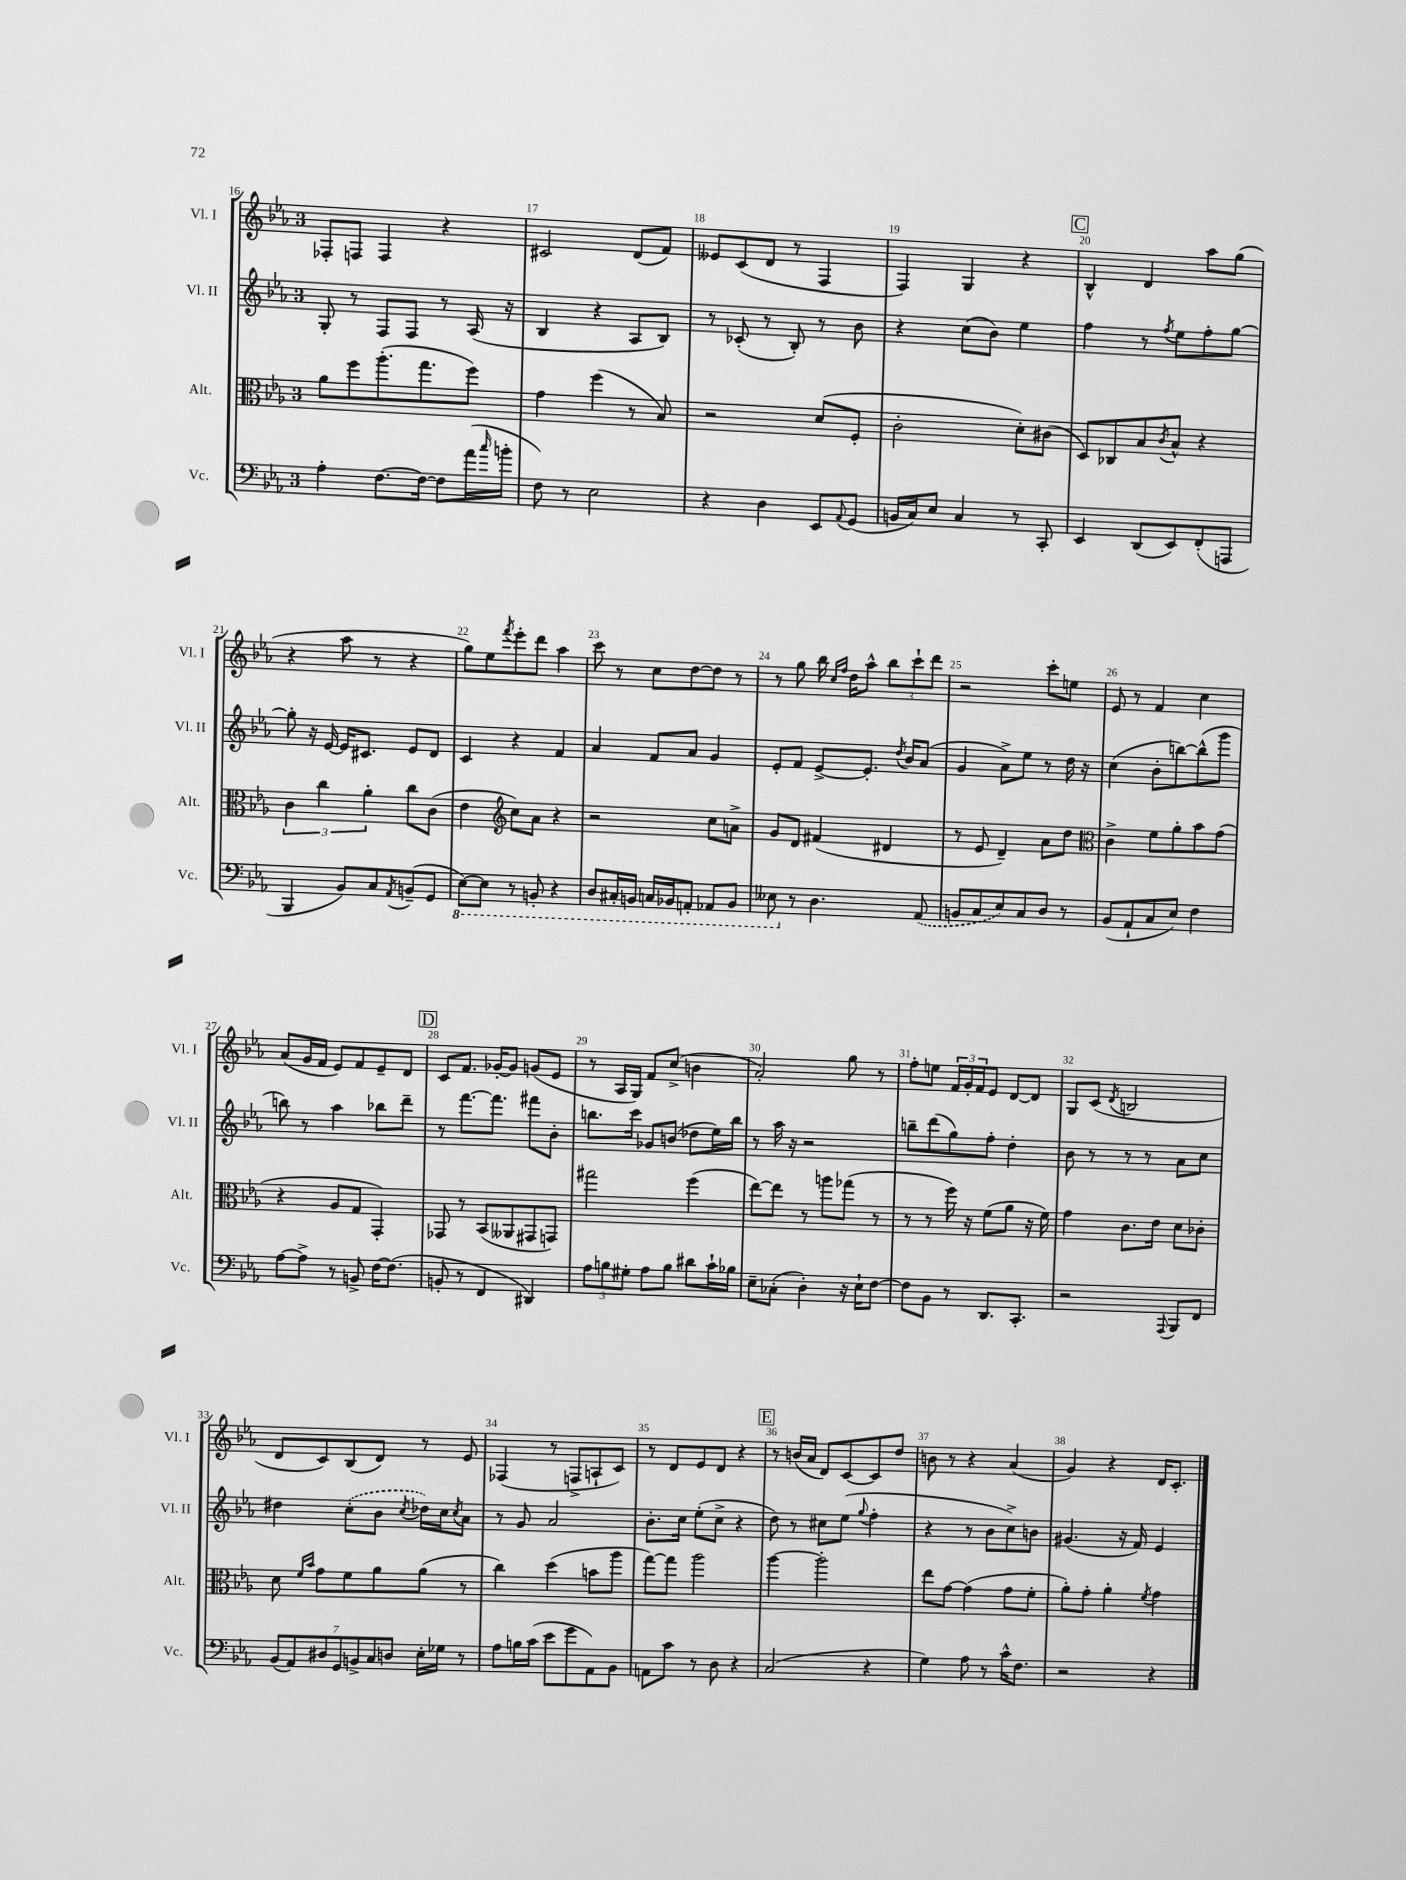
<<
\new StaffGroup <<
\new Staff = "s0" \with { instrumentName = "Vl. I" shortInstrumentName = "Vl. I" } {
    \clef treble \key ees \major \once \override Staff.TimeSignature.style = #'single-digit \time 3/4
    fes8-. f8 f4 r4 |
    cis'2 d'8( f'8) |
    eeses'8 c'8( d'8 r8 f4 |
    f4) g4 r4 |
    \mark \markup { \box "C" } bes4-^ d'4 aes''8 g''8( |
    r4 aes''8 r8 r4 |
    g''8) ees''8 \acciaccatura { f'''8 } ees'''8-. d'''8 aes''4 |
    c'''8 r8 c''8 d''8~ d''8 r8 |
    r8 g''8 bes''16 \grace { c''16 f''16 } d''16 aes''8-^ \tuplet 3/2 { bes''8 c'''8-! d'''8 } |
    r2 c'''8-. e''8 |
    ees'8 r8 f'4 c''4 |
    aes'8( g'16 f'16 ees'8) f'8 ees'8-- d'8 |
    \mark \markup { \box "D" } c'8 f'8. ges'16~-. ges'8 g'8( ees'8 |
    r8 aes16 g16) f'8 c''8->( b'4 |
    aes'2-.) g''8 r8 |
    f''8-. e''8 \tuplet 3/2 { f'16 g'16-. f'16 } ees'8 d'8~ d'8 |
    g8 c'8( \acciaccatura { d'8 } b2 |
    d'8 c'8) bes8( d'8) r8 ees'8 |
    fes4( r8 f8-> a8-! c'8) |
    r8 d'8 ees'8 d'8 r4 |
    \mark \markup { \box "E" } r8 b'16( aes'16 d'8) c'8~ c'8 d''8 |
    b'8 r8 r4 aes'4( |
    g'4) r4 d'16 c'8.-. \bar "|." |
}
\new Staff = "s1" \with { instrumentName = "Vl. II" shortInstrumentName = "Vl. II" } {
    \clef treble \key ees \major \once \override Staff.TimeSignature.style = #'single-digit \time 3/4
    g8-. r8 f8 f8 r8 aes16( r16 |
    bes4 r4 aes8 bes8) |
    r8 ces'8-.( r8 bes8-.) r8 bes'8 |
    r4 c''8( bes'8) ees''4 |
    \mark \markup { \box "C" } f''4 r8 \acciaccatura { f''8 } ees''8 f''8-. g''8~ |
    g''8-. r16 ees'16~ ees'16 cis'8. ees'8 d'8 |
    c'4 r4 f'4 |
    aes'4 f'8 aes'8 g'4 |
    ees'8-. f'8 ees'8~-> ees'8.-. \acciaccatura { d''8 } bes'16 aes'8( |
    g'4 aes'8->) ees''8 r8 d''16 r16 |
    c''4( bes'8-. b''8~) b''8-^( g'''8 |
    b''8) r8 aes''4 bes''8 d'''8-- |
    \mark \markup { \box "D" } r8 f'''8.~ f'''8. fis'''8 bes'8-. |
    b''8. c'''16 ges'8 b'8( des''8 ees''16) b''16 |
    r8 aes''16 r16 r2 |
    b''8-- d'''8( g''8) f''8-. d''4-. |
    bes'8 r8 r8 r8 aes'8 c''8 |
    dis''4 \once \slurDashed c''8-.( bes'8 \acciaccatura { c''8 } des''16) c''16 \acciaccatura { c''8 } aes'8 |
    r8 g'8 aes'2 |
    bes'8.-. c''16 ees''8-.( c''8-> r4 |
    \mark \markup { \box "E" } d''8) r8 cis''8 ees''8( \appoggiatura { g''8 } f''4-. |
    r4 r8 bes'8 c''8->) b'8 |
    gis'4.( r16 f'16) ees'4 \bar "|." |
}
\new Staff = "s2" \with { instrumentName = "Alt." shortInstrumentName = "Alt." } {
    \clef alto \key ees \major \once \override Staff.TimeSignature.style = #'single-digit \time 3/4
    aes'8 f''8 aes''8.-.( g''8. f''8) |
    g'4 f''4( r8 bes8) |
    r2 d'8( f8-. |
    c'2-. d'8-.) cis'8( |
    \mark \markup { \box "C" } d8) ces8 bes8 \acciaccatura { c'8 } bes8-^ r4 |
    \tuplet 3/2 { c'4 c''4 aes'4-. } c''8 c'8( |
    ees'4 \clef treble c''8) aes'8 r4 |
    r2 c''8 a'8-> |
    g'8 d'8 fis'4( dis'4 |
    r8 ees'8 d'4--) aes'8 d''8 |
    \clef alto c'4-> f'8 aes'8-. bes'8 g'8( |
    r4 aes8 g8 g,4-.) |
    \mark \markup { \box "D" } ges,8 r8 bes,8( aeses,8 gis,8 g,8) |
    gis''2 f''4( |
    ees''8~) ees''8 r8 a''8 ges''8( r8 |
    r8 r8 f''16) r16 f'8( aes'8 r16 f'16) |
    g'4 c'8. ees'16 d'8 ces'8-. |
    d'8 \grace { f'16 bes'16 } g'8 f'8 aes'8 aes'8( r8 |
    c''4) d''4( b'8 aes''8 |
    g''8~) g''8 aes''2 |
    \mark \markup { \box "E" } aes''4~ aes''2-. |
    ees''8 g'8~ g'4( g'8 f'8-. |
    aes'8-.) g'8-. aes'4-. \acciaccatura { f'8 } g'4 \bar "|." |
}
\new Staff = "s3" \with { instrumentName = "Vc." shortInstrumentName = "Vc." } {
    \clef bass \key ees \major \once \override Staff.TimeSignature.style = #'single-digit \time 3/4
    aes4-. f8.~ f16~ f8 aes'16( \grace { c''16 } b'16-. |
    f8) r8 ees2 |
    r4 d4 ees,8 \appoggiatura { aes,8 } g,8( |
    b,16 c16) ees8 c4 r8 c,8-. |
    \mark \markup { \box "C" } ees,4 d,8( ees,8) f,8-.( a,,8 |
    bes,,4 bes,8) c8 \acciaccatura { aes,8 } b,8--( g,8 |
    \ottava #-1 ees,8~) ees,8 r8 b,,8-. r4 |
    d,8 cis,16-. b,,16 c,16 bes,,16 a,,8-. aes,,8 bes,,8 |
    eeses,8 \ottava #0 r8 d4. \once \slurDashed aes,8( |
    b,8 c8 ees8) c8 d8 r8 |
    bes,8( aes,8-! c8 ees8) f4 |
    aes8~ aes8-> r8 b,8-> f16~ f8.( |
    \mark \markup { \box "D" } b,8-. r8 f,4 dis,4) |
    \tuplet 3/2 { aes8 b8 gis8-. } aes8 b8 dis'8 c'16-! bes16 |
    ees8-- ces8-.( d4-.) r16 ees16-! f8~ |
    f8 bes,8 r8 d,8. c,8.-. |
    r2 \appoggiatura { aes,,8 } bes,,8 f,8 |
    \tuplet 7/4 { bes,8( aes,8) dis8 g,8 b,8-> c8 d8 } ees16-. ges16 r8 |
    aes8 b16 c'16( ees'8 g'8 aes,8) bes,8 |
    a,8 c'8 r8 d8 r4 |
    \mark \markup { \box "E" } c2( r4 |
    g4) aes8 r8 c'16-^ f8. |
    r2 r4 \bar "|." |
}
>>
>>
\layout { \context { \Score currentBarNumber = #16 \override BarNumber.break-visibility = ##(#f #t #t) barNumberVisibility = #all-bar-numbers-visible } }
